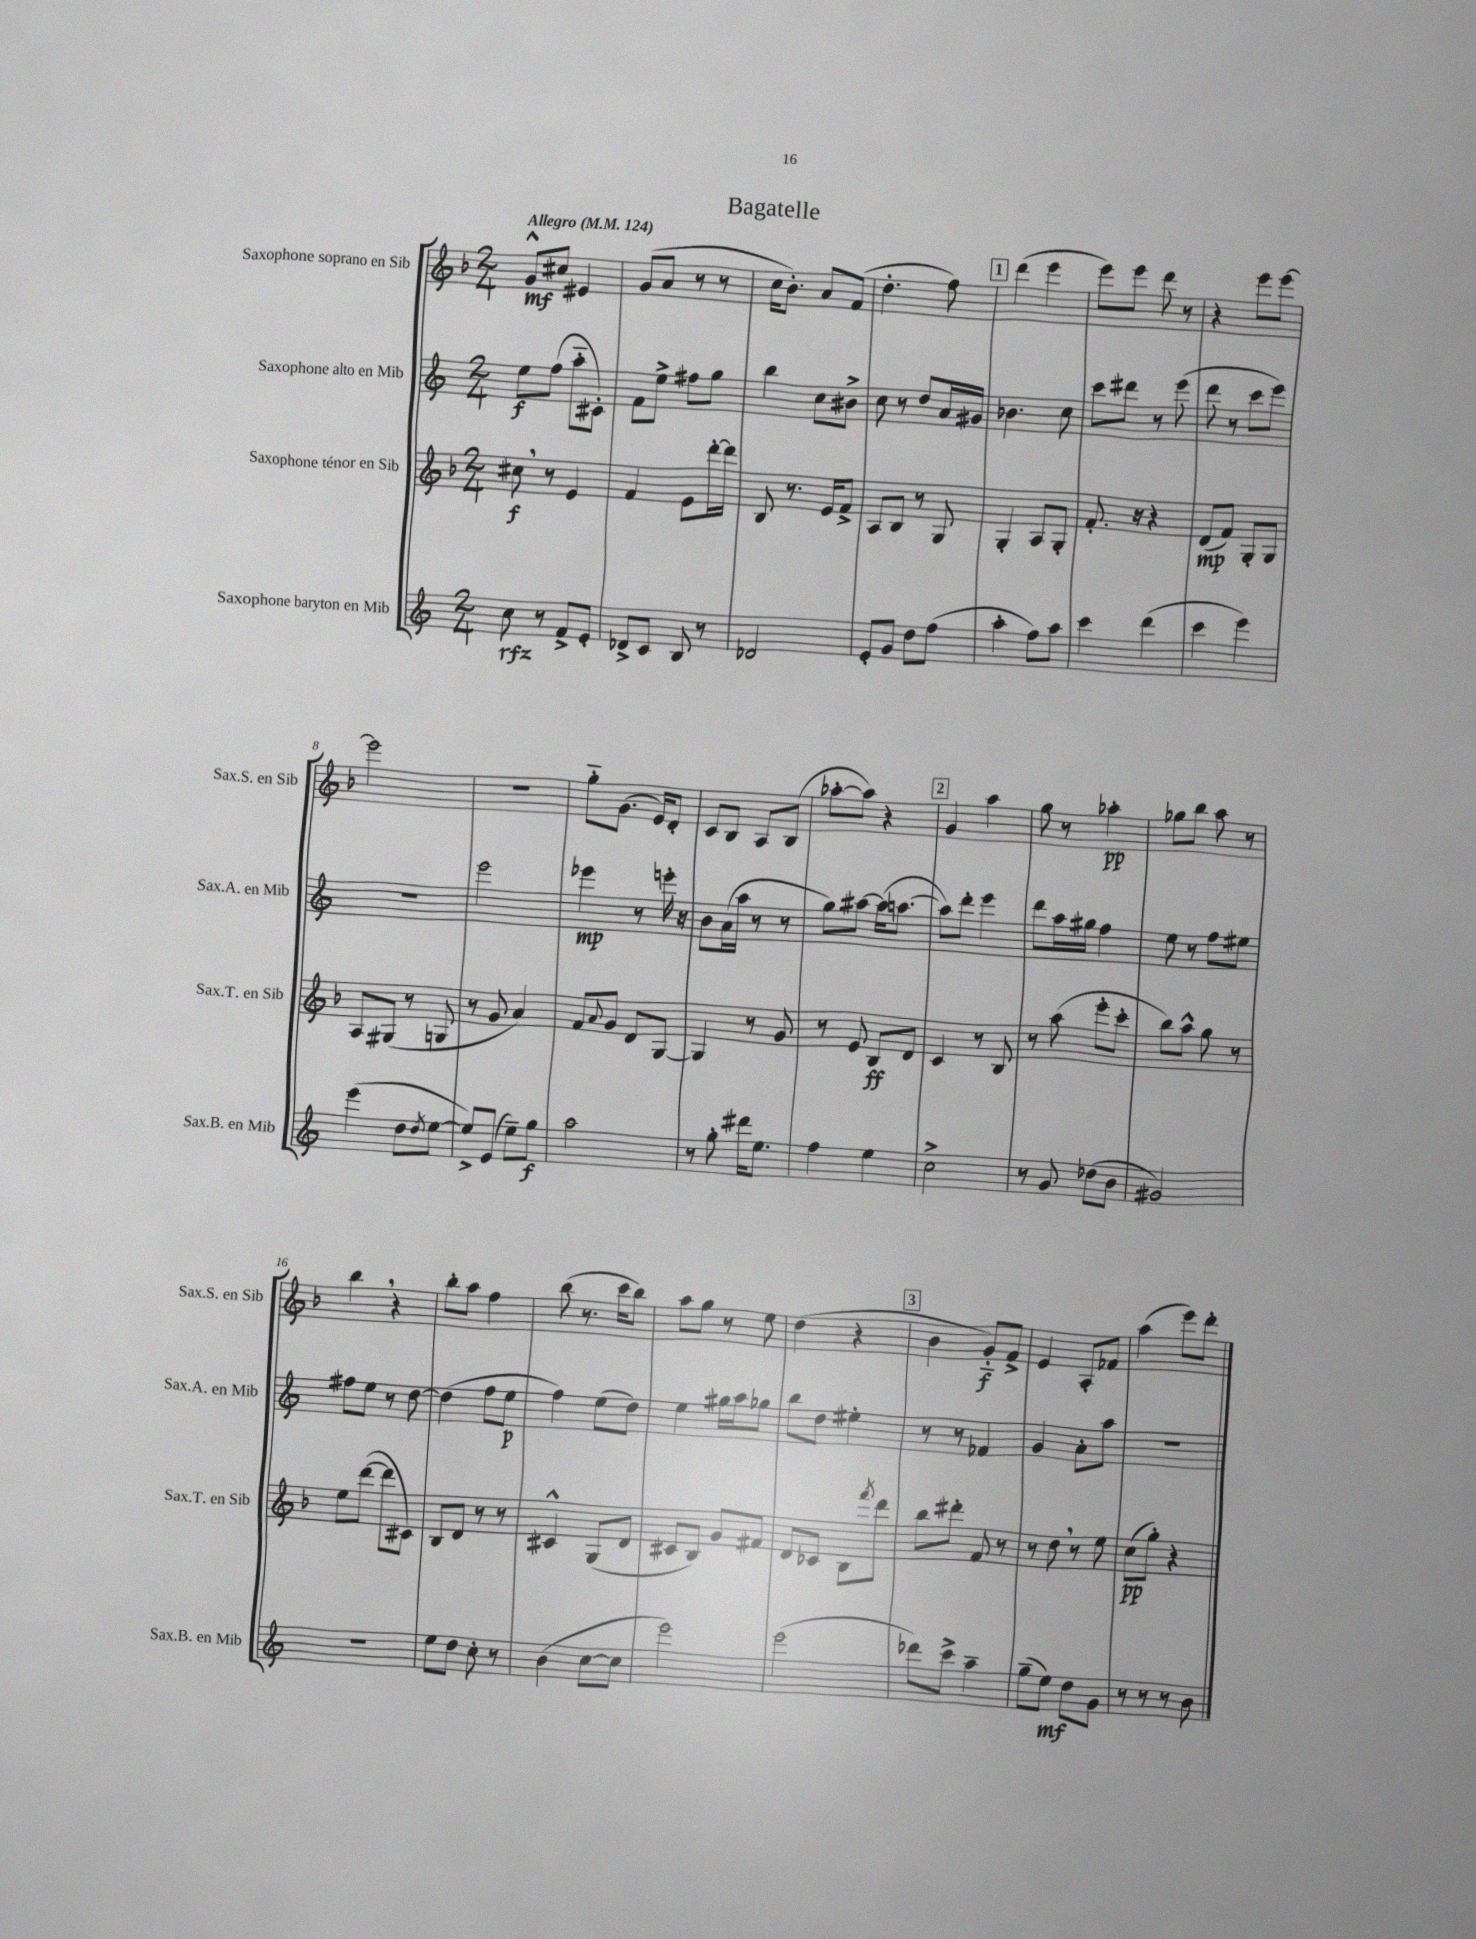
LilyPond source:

\header { title = "Bagatelle" }
<<
\new StaffGroup <<
\new Staff = "s0" \with { instrumentName = "Saxophone soprano en Sib" shortInstrumentName = "Sax.S. en Sib" } {
    \clef treble \key f \major \numericTimeSignature \time 2/4 \tempo "Allegro" 4 = 124
    g'8-^\mf cis''8 eis'4 |
    g'8( a'8 r8 r8 |
    c''16 bes'8.-.) a'8 f'8( |
    d''4.-. f''8) |
    \mark \markup { \box "1" } d'''4( e'''4 |
    e'''8) e'''8 d'''8 r8 |
    r4 e'''8 e'''8~ |
    e'''2 |
    R2 |
    g''8-_ g'8.( e'16) d'8-. |
    c'8 bes8 a8 bes8( |
    aes''8~-. aes''8) r4 |
    \mark \markup { \box "2" } g'4 a''4 |
    g''8 r8 aes''4-.\pp |
    ges''8 bes''8 a''8 r8 |
    bes''4 \breathe r4 |
    bes''8-. a''8 f''4 |
    bes''8( r8. c'''16 bes''8) |
    a''8 g''8 r8 e''8 |
    d''4( r4 |
    \mark \markup { \box "3" } bes'4 g'8-_\f) f'8-> |
    e'4 a8-. fes'8 |
    a''4( e'''8) d'''8-. \bar "|." |
}
\new Staff = "s1" \with { instrumentName = "Saxophone alto en Mib" shortInstrumentName = "Sax.A. en Mib" } {
    \clef treble \key c \major \numericTimeSignature \time 2/4
    e''8\f f''8( a''8-_ cis'8-.) |
    f'8 e''8-> fis''8 g''8 |
    b''4 c''8 bis'8-> |
    c''8 r8 d''8 a'16 gis'16 |
    \mark \markup { \box "1" } bes'4. c''8 |
    c'''8 dis'''8 r8 e'''8( |
    d'''8 r8 c'''8 e'''8) |
    r2 |
    e'''2 |
    ees'''4\mp r8 e'''16-. r16 |
    b'8 a'16( a''16 r8 r8 |
    g''8) ais''8~ ais''16( a''8.~ |
    \mark \markup { \box "2" } a''8) d'''8-. e'''4 |
    d'''8 a''16 gis''16 f''4 |
    e''8 r8 f''8 eis''8 |
    fis''8 e''8 r8 d''8~ |
    d''4( f''8 e''8\p |
    f''4) e''8( d''8) |
    e''4 gis''16 a''16 ges''8 |
    b''8 d''8 eis''4-. |
    \mark \markup { \box "3" } r8 r8 fes'4 |
    g'4 a'8-. a''8 |
    R2 \bar "|." |
}
\new Staff = "s2" \with { instrumentName = "Saxophone ténor en Sib" shortInstrumentName = "Sax.T. en Sib" } {
    \clef treble \key f \major \numericTimeSignature \time 2/4
    cis''8\f \breathe r8 e'4 |
    f'4 e'8 d'''16~-. d'''16 |
    bes8 r8. e'16 f'8-> |
    a8 bes8 r8 g8 |
    \mark \markup { \box "1" } g4-. a8 g8-. |
    f'8.-. r16 r4 |
    d'8\mp( f'8) g8-. g8 |
    a8 gis8( r8 g8 |
    r8 g'8 a'4) |
    f'8 \appoggiatura { a'8 } g'8 d'8 g8~ |
    g4 r8 g'8 |
    r8 e'8 bes8\ff d'8 |
    \mark \markup { \box "2" } c'4 r8 bes8 |
    r8 a''8( e'''8-. c'''8-. |
    bes''8) a''8-^ g''8 r8 |
    e''8 d'''8~( d'''8 cis'8) |
    bes8 d'8 r8 r8 |
    cis'4-^ g8( d'8 |
    cis'8 bes8) g'8 fis'8 |
    d'8 ces'8 bes8 \acciaccatura { f'''8 } d'''8 |
    \mark \markup { \box "3" } bes''8 dis'''8-. f'8 r8 |
    r8 d''8 \breathe r8 e''8 |
    c''8\pp( g''8-.) r4 \bar "|." |
}
\new Staff = "s3" \with { instrumentName = "Saxophone baryton en Mib" shortInstrumentName = "Sax.B. en Mib" } {
    \clef treble \key c \major \numericTimeSignature \time 2/4
    c''8\rfz r8 f'8-> e'8-. |
    des'8-> c'8 b8 r8 |
    des'2 |
    e'8-. g'8 d''8 f''8( |
    \mark \markup { \box "1" } a''4-. f''8) a''8 |
    c'''4 d'''4( |
    c'''4 e'''4) |
    e'''4( d''8 \acciaccatura { d''8 } e''8~ |
    e''8->) e'8( e''8--) g''8\f |
    a''2 |
    r8 g''8-. dis'''16 e''8. |
    f''4 e''4 |
    \mark \markup { \box "2" } c''2-> |
    r8 g'8 des''8( b'8 |
    gis'2) |
    r2 |
    e''8 d''8 c''8-. r8 |
    b'4( c''8~ c''8 |
    e'''2) |
    e'''2( |
    \mark \markup { \box "3" } des'''8) c'''8-> a''4-- |
    g''8--( e''8\mf) d''8 g'8 |
    r8 r8 r8 b'8 \bar "|." |
}
>>
>>
